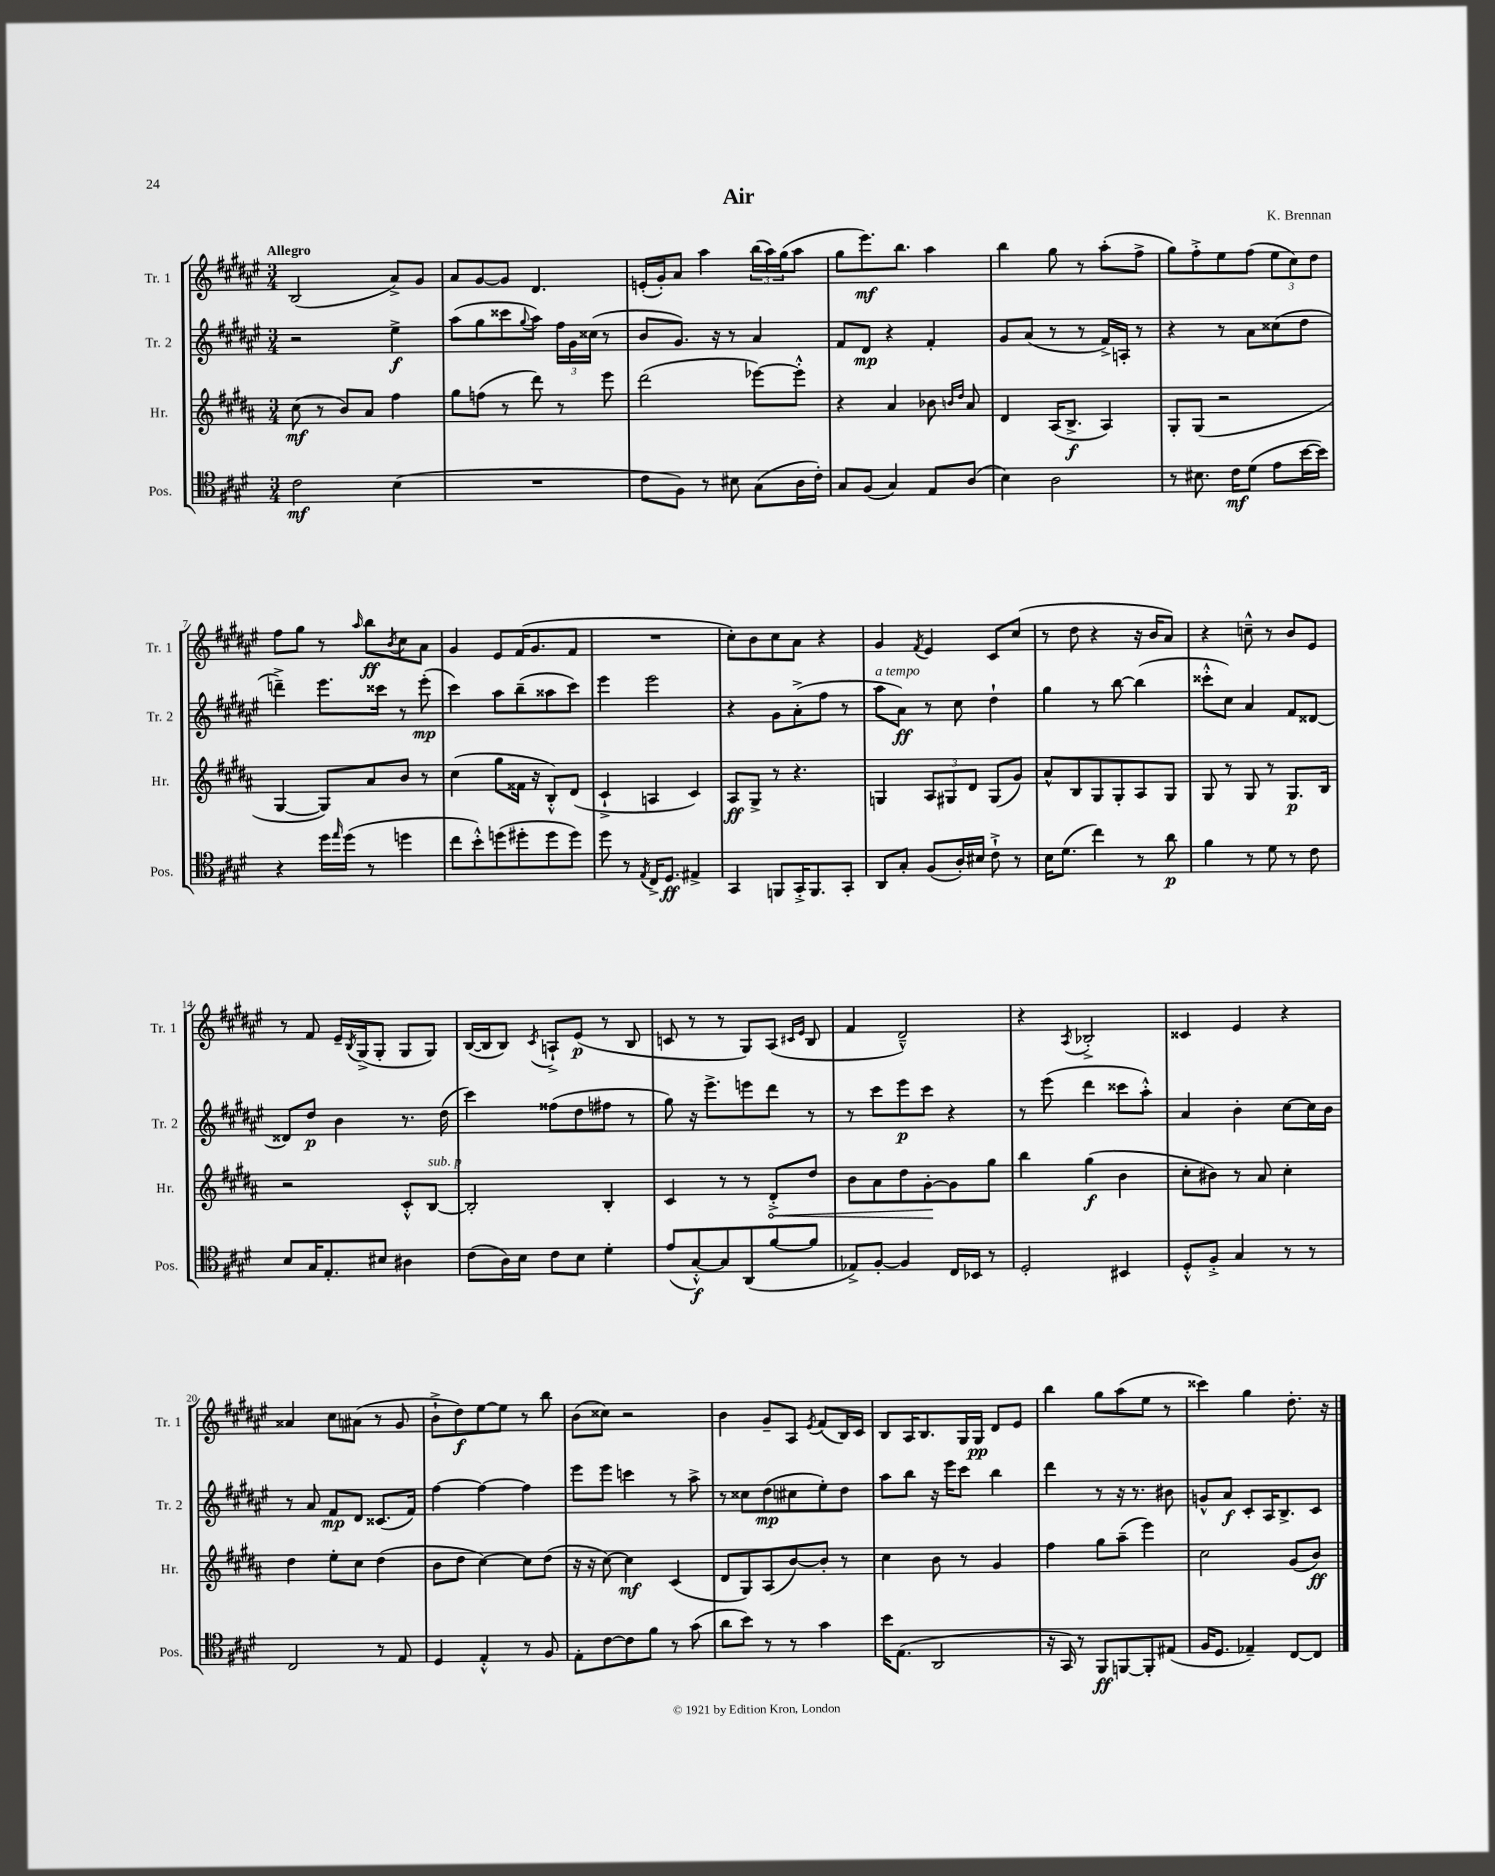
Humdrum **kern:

**kern	**kern	**kern	**kern
*staff4	*staff3	*staff2	*staff1
*clefC4	*clefG2	*clefG2	*clefG2
*k[f#c#g#d#]	*k[f#c#g#d#a#]	*k[f#c#g#d#a#e#]	*k[f#c#g#d#a#e#]
*M3/4	*M3/4	*M3/4	*M3/4
2c#	(8cc#	2r	(2B
.	8r	.	.
.	8b)	.	.
.	8a#	.	.
(4B	4ff#	4ee#^	8a#^)
.	.	.	8g#
=	=	=	=
2.r	8gg#	(8aa#	8a#
.	(8ff	8gg#	[8g#
.	8r	8ccc##	8g#]
.	.	8qqgg#	.
.	8ddd#)	8aa#)	4.d#
.	8r	24ff#	.
.	.	24g#	.
.	.	(24cc##	.
.	8eee	8r	.
=	=	=	=
8c#	(2ddd#	8b	(16e'
.	.	.	16g#')
8F#)	.	8.g#)	8a#
8r	.	.	4aa#
.	.	16r	.
8B#	.	8r	.
(8G#	[8eee-)	4a#	(24bb
.	.	.	24aa#)
.	.	.	(24gg#
16A	8eee-'^^]	.	8aa#
16c#')	.	.	.
=	=	=	=
8G#	4r	8f#	8gg#
(8F#	.	8d#	8.eee#)
4G#)	4a#	4r	.
.	.	.	8.bb
8E	8b-	4f#'	4aa#
.	16qqb	.	.
.	16qqdd#	.	.
(8A	8a#	.	.
=	=	=	=
4B)	4d#	8g#	4bb
.	.	(8a#	.
2A	(16A#	8r	8gg#
.	8.B^	.	.
.	.	8r	8r
.	4A#)	16f#^)	(8aa#'
.	.	16A'	.
.	.	8r	8ff#^
=	=	=	=
8r	8G#'	4r	8gg#)
8.B#	(8G#	.	8ff#'^
.	2r	8r	8ee#
16c#	.	.	.
(8d#	.	8a#	(8ff#
8e	.	(8cc##	12ee#
.	.	.	12cc#)
[16b	.	8dd#	.
.	.	.	12dd#
16b])	.	.	.
=	=	=	=
4r	[4G#	4ddd~^)	8ff#
.	.	.	8gg#
16dd#	8G#])	8.eee#	8r
16qqee	.	.	.
(16dd#	.	.	.
.	.	.	16qqaa#
8r	8a#	.	8bb
.	.	16ccc##	.
.	.	.	8qb
4dd	8b	8r	8cc#
.	8r	(8eee#'	8a#
=	=	=	=
8cc#	(4cc#	4ccc#)	4g#
8b'^^)	.	.	.
(8dd	8gg#	8aa#	8e#
8dd#'	16f##	(8bb~	(16f#
.	16r	.	8.g#
8dd#	8B'^^)	8aa##	.
8dd#)	(8d#	8ccc#)	8f#
=	=	=	=
8dd#	4c#`^	4eee#	2.r
8r	.	.	.
8qE	.	.	.
16C#^	4A	2eee#	.
8.D#	.	.	.
4E#^	4c#)	.	.
=	=	=	=
4GG#	8A#	4r	8cc#')
.	8G#^	.	8b
8FF	8r	8g#	8cc#
16GG#'^	4.r	(8a#'^	8a#
8.FF	.	.	.
.	.	8ff#	4r
8GG#'	.	8r	.
=	=	=	=
8AA	4G	8aa#	4g#
8G#'	.	8a#)	.
.	.	.	8qf#
(8F#	12A#	8r	4e#
.	12G#	.	.
16A')	.	8cc#	.
.	12d#	.	.
16B#	.	.	.
8c#`^	(8G#	4dd#`	8c#
8r	8g#)	.	(8cc#
=	=	=	=
16B	8a#^^	4gg#	8r
(8.d#	.	.	.
.	8B	.	8dd#
4cc#)	8G#	8r	4r
.	8G#'	[8bb	.
8r	8A#	(4bb]	16r
.	.	.	16b
8a	8G#	.	8a#)
=	=	=	=
4f#	8G#	8ccc##'^^	4r
.	8r	8cc#)	.
8r	8G#	4a#	8cc~^^
8d#	8r	.	8r
8r	8.G#	8f#	8b
8c#	.	[8d##	8e#
.	16B	.	.
=	=	=	=
8B	2r	8d##]	8r
16G#	.	8dd#	8f#
8.E'	.	.	.
.	.	4b	16e#~
.	.	.	8qB
.	.	.	(16G#^
8B#	.	.	8G#'
4A#	8c#'^^	8.r	8G#
.	[8B	.	8G#)
.	.	(16dd#	.
=	=	=	=
(8c#	2B']	4ccc#)	([16B
.	.	.	16B]
16A)	.	.	8B)
16B	.	.	.
.	.	.	8qc#
8c#	.	(8ff##	8A`^
8B	.	8dd#	(8e#
4d#'	4B'	8ff#	8r
.	.	8r	8B
=	=	=	=
(8e	4c#	8gg#)	8c
[8G#'^^)	.	16r	8r
.	.	8.eee#^	.
8G#]	8r	.	8r
(8AA	8r	8eee	8G#)
[8f#	8d#'^	8ddd#	(8A#
.	.	.	16qqc#
.	.	.	16qqe#
8f#]	8dd#	8r	8B
=	=	=	=
8E-^)	8b	8r	4f#
[8F#'	8a#	8ccc#	.
4F#]	8dd#	8eee#	2d#~^^)
.	[8g#'	8ccc#	.
16C#	8g#]	4r	.
16BB-	.	.	.
8r	8gg#	.	.
=	=	=	=
2D#'	4bb	8r	4r
.	.	(8eee#	.
.	.	.	8qA#
.	(4gg#	4ddd#	2B-'^
4BB#	4b	8ccc##	.
.	.	8aa#'^^)	.
=	=	=	=
8D#'^^	8cc#'	4a#	4c##
8F#'^	8b#)	.	.
4G#	8r	4b'	4e#
.	8a#	.	.
8r	4cc#'	[8cc#	4r
8r	.	16cc#]	.
.	.	16b	.
=	=	=	=
2C#	4dd#	8r	4a##
.	.	8a#	.
.	8ee'	8f#	8cc#
.	8cc#	8d#	(8a#
8r	(4dd#	(8.c##	8r
8E	.	.	8g#
.	.	16f#)	.
=	=	=	=
4D#	8b	[4ff#	8b`^
.	8dd#	.	8dd#)
4E'^^	[4cc#)	4ff#_	[8ee#
.	.	.	8ee#]
8r	8cc#]	4ff#]	8r
8F#	(8dd#	.	8bb
=	=	=	=
8E'	16r	8eee#	(8b
.	16r	.	.
[8c#	[8cc#)	8eee#	8cc##)
8c#]	4cc#]	4ccc	2r
8f#	.	.	.
8r	(4c#	8r	.
(8g#	.	8aa#^	.
=	=	=	=
8a	8d#	8r	4b
8b)	8G#)	8cc##	.
8r	(8A#	(8dd#	8g#~
8r	[8b)	8cc#	8A#
.	.	.	8qe#
4g#	8b']	8ee#')	(8f#
.	8r	8dd#	16B)
.	.	.	16c#
=	=	=	=
16b	4cc#	8aa#	8B
(8.E	.	.	.
.	.	8bb	16A#
.	.	.	8.B
2AA	8b	16r	.
.	.	16eee#	.
.	8r	8ccc#	16G#
.	.	.	16G#
.	4g#	4bb	8d#
.	.	.	8e#
=	=	=	=
16r	4ff#	4ddd#	4bb
16GG#)	.	.	.
8r	.	.	.
8FF#	8gg#	8r	8gg#
[8FF	(8aa#~	16r	(8aa#
.	.	8.r	.
8FF']	4eee)	.	8ee#
(8E#	.	8b#	8r
=	=	=	=
16F#	2cc#	8g^^	4ccc##)
8.D#	.	.	.
.	.	8a#	.
4E-~)	.	8c#'	4gg#
.	.	16A#	.
.	.	8.B^	.
[8C#	(8g#	.	8.dd#'
8C#]	8b)	8c#	.
.	.	.	16r
==	==	==	==
*-	*-	*-	*-
